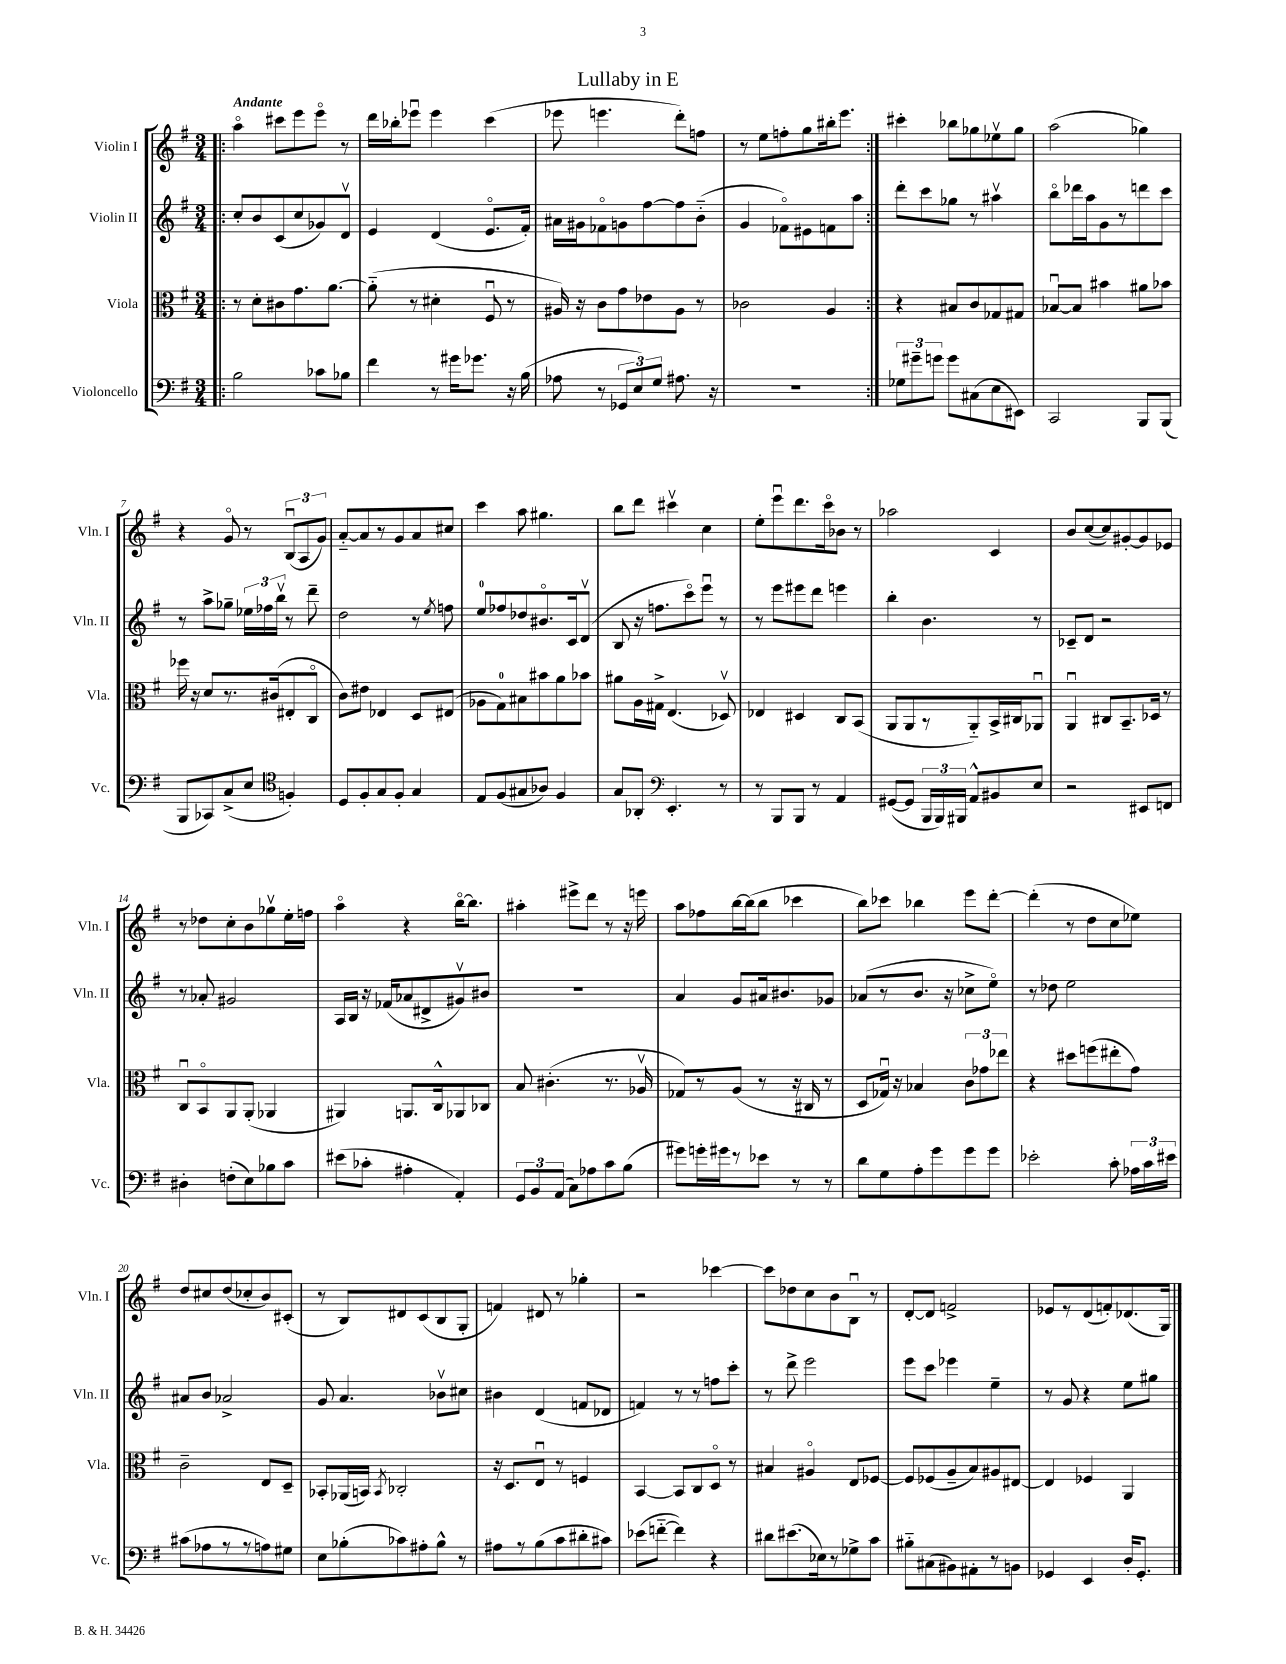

**kern	**kern	**kern	**kern
*staff4	*staff3	*staff2	*staff1
*clefF4	*clefC3	*clefG2	*clefG2
*k[f#]	*k[f#]	*k[f#]	*k[f#]
*M3/4	*M3/4	*M3/4	*M3/4
=!|:	=!|:	=!|:	=!|:
2B	8r	8cc'	4aao
.	8d'	8b	.
.	8c#	(8c	8ccc#
.	8.g	8cc	8eee
8c-	.	8g-)	8eeeo
.	[8.a	.	.
8B-	.	8dv	8r
=	=	=	=
4f#	(8a'~]	4e	16ddd
.	.	.	16bb-'
.	8r	.	8eee-u
8r	4d#'	(4d	4eee-
16g#	.	.	.
8.g-	.	.	.
.	8F#u	8.eo	(4ccc
16r	8r	.	.
(16B	.	16f#')	.
=	=	=	=
8A-	16A#)	16a#	8eee-
.	16r	16g#	.
8r	8c	8f-o	4.eee
12GG-	8g	8g	.
12E)	.	.	.
.	8e-	[8ff#	.
12G	.	.	.
8.A#	8A#	8ff#]	8ddd')
.	8r	(8b'~	8ff
16r	.	.	.
=	=	=	=
2.r	2c-	4g	8r
.	.	.	8ee
.	.	8f-o)	8ff'
.	.	8e#	8gg
.	4A	8f	16bb#'
.	.	.	8.eee
.	.	8aa	.
=:|!	=:|!	=:|!	=:|!
12G-	4r	8ddd'	4ccc#'
12g#~	.	.	.
.	.	8ccc	.
12g	.	.	.
8g	8B#	8gg-	8bb-
(8C#	8c	8r	8gg-
8E	8G-	4aa#v	8ee-v
8EE#)	8G#	.	8gg-
=	=	=	=
2CC	[8B-u	8bbo	(2aa
.	8B-]	16ddd-	.
.	.	16aa	.
.	4b#	8g	.
.	.	8r	.
8BBB	8a#	8ddd	4gg-)
(8BBB	8b-	8ccc	.
=	=	=	=
8BBB	16ff-	8r	4r
.	16r	.	.
8CC-)	8d	8aa^	.
(8C^	8.r	8gg-~	8go
8E	.	24ee-	8r
.	.	24ff-	.
.	(16c#	.	.
.	.	24bbv	.
*clefC4	*	*	*
4F')	8E#'	8r	(12Bu
.	.	.	12A
.	8Co	8ddd~	.
.	.	.	12g)
=	=	=	=
8D	8c)	2dd	[8a'~
8F#'	8e#	.	8a]
8G	4E-	.	8r
8F#'	.	.	8g
4G	8D	8r	8a
.	.	8qee	.
.	(8E#	8ff	8cc#
=	=	=	=
8E	8A-	8ee	4ccc
(8F#	8G)	8ff-	.
8G#	8B#	8dd-	8aa
8A-)	8b#	8.b#o	4.gg#
4F#	8a	.	.
.	.	16c	.
.	8b-	(8dv	.
=	=	=	=
8G	8a#	8B	8bb
8AA-'	16A	16r	8ddd
.	16G#^	8.ff	.
*clefF4	*	*	*
4.EE'	(4.E	.	4ccc#v
.	.	8ccco)	.
.	.	8eeeu	4cc
8r	8D-v)	8r	.
=	=	=	=
8r	4E-	8r	8ee'
8BBB	.	8eee	8eeeu
8BBB	4D#	8eee#	8.ddd
8r	.	8ddd	.
.	.	.	16ccco
4AA	8C	4eee	8b-
.	(8BB	.	8r
=	=	=	=
([8GG#	8AA	4bb'	2aa-
8GG#]	8AA	.	.
24BBB	8r	4.b	.
24BBB)	.	.	.
24BBB#	.	.	.
8AA^^	8AA'~)	.	.
8BB#	16BB^	.	4c
.	16C#	.	.
8E	8AA-u	8r	.
=	=	=	=
2r	4AAu	8c-~	8b
.	.	8d	([8cc
.	8C#	2r	8cc])
.	8.BB~	.	[8g#'
8EE#	.	.	8g#]
.	16D-	.	.
8FF	8r	.	8e-
=	=	=	=
4D#'	8Cu	8r	8r
.	8BBo	8a-'	8dd-
(8F'	8AA	2g#	8cc'
8E)	(8AA'	.	8b
8B-	4AA-	.	8gg-v
8c	.	.	16ee'
.	.	.	16ff
=	=	=	=
(8e#	4AA#)	16A	4aao
.	.	16B	.
8c-'	.	16r	.
.	.	(16f-	.
4A#'	8.AA	8a-	4r
.	.	8d#^	.
.	16C^^	.	.
4AA')	8AA-	8g#v)	[16bbo
.	.	.	8.bb]
.	8C-	8b#	.
=	=	=	=
12GG	8B	2.r	4aa#'
12BB	.	.	.
.	(4.c#'	.	.
(12AA	.	.	.
8C)	.	.	8eee#^
8A-	.	.	8ddd
8c	8.r	.	8r
(8B	.	.	16r
.	16A-v	.	16eee
=	=	=	=
8g#)	8G-)	4a	8aa
16g'	8r	.	8ff-
16g#	.	.	.
8r	(8A	8g	[16bb
.	.	.	(16bb]
8e-	8r	16a#	8bb
.	.	8.b#	.
8r	16r	.	4ccc-
.	16C#	.	.
8r	8r	8g-	.
=	=	=	=
8d	8D	(8a-	8bb)
8G	16G-u)	8r	8ccc-
.	16r	.	.
8A'	4B-	8.b	4bb-
8g	.	.	.
.	.	16r	.
8g	12c	8cc-^	8eee
.	12g-	.	.
8g	.	8eeo)	[8ddd'
.	12ee-	.	.
=	=	=	=
2e-'	4r	8r	(4ddd']
.	.	8dd-	.
.	8dd#	2ee	8r
.	(8ff	.	8dd
8c'	8ee#'	.	8cc
24A-	8g)	.	8ee-)
24c	.	.	.
24e#	.	.	.
=	=	=	=
(8c#	2c~	8a#	8dd
8A-	.	8b	8cc#
8r	.	2a-^	(8dd
8r	.	.	8cc-'
8A)	8E	.	8b)
8G#	8D~	.	(8c#'
=	=	=	=
8E	8BB-'	8g	8r
(8B-'	(16AA-	4.a	8B)
.	16BB)	.	.
.	8qBB	.	.
8c-)	2C-'	.	8d#
8A#'	.	.	(8c
8B-^^	.	8b-v	8B
8r	.	8cc#	8G'
=	=	=	=
8A#	16r	4b#	4f)
.	8.D	.	.
8r	.	.	.
(8B	8Eu	(4d	8d#
8c	8r	.	8r
8d#'	4F	8f	4gg-'
8c#)	.	8d-	.
=	=	=	=
(8e-	[4BB	4f)	2r
[8f'~	.	.	.
4f])	8BB]	8r	.
.	8C	8r	.
4r	8Do	8ff	[4ccc-
.	8r	8ccc'	.
=	=	=	=
8d#	4B#	8r	8ccc-]
(8.e#	.	8ddd^	8dd-
.	4A#o	2eee	8cc
16E-)	.	.	.
8r	.	.	8b
8G-^	8E	.	8Bu
8c	[8F-	.	8r
=	=	=	=
8B#'~	8F-]	8eee	[8d'
(8C#	(8F-	8ccc	8d]
8BB#)	8A~	4eee-	2f^
8AA#'	8B)	.	.
8r	8A#	4ee~	.
8BB	[8E#	.	.
=	=	=	=
4GG-	4E#]	8r	8e-
.	.	8g	8r
4EE	4F-	4r	(8d
.	.	.	8f')
16D'	4AA	8ee	(8.d-
8.GG-'	.	.	.
.	.	8gg#	.
.	.	.	16G)
==	==	==	==
*-	*-	*-	*-
